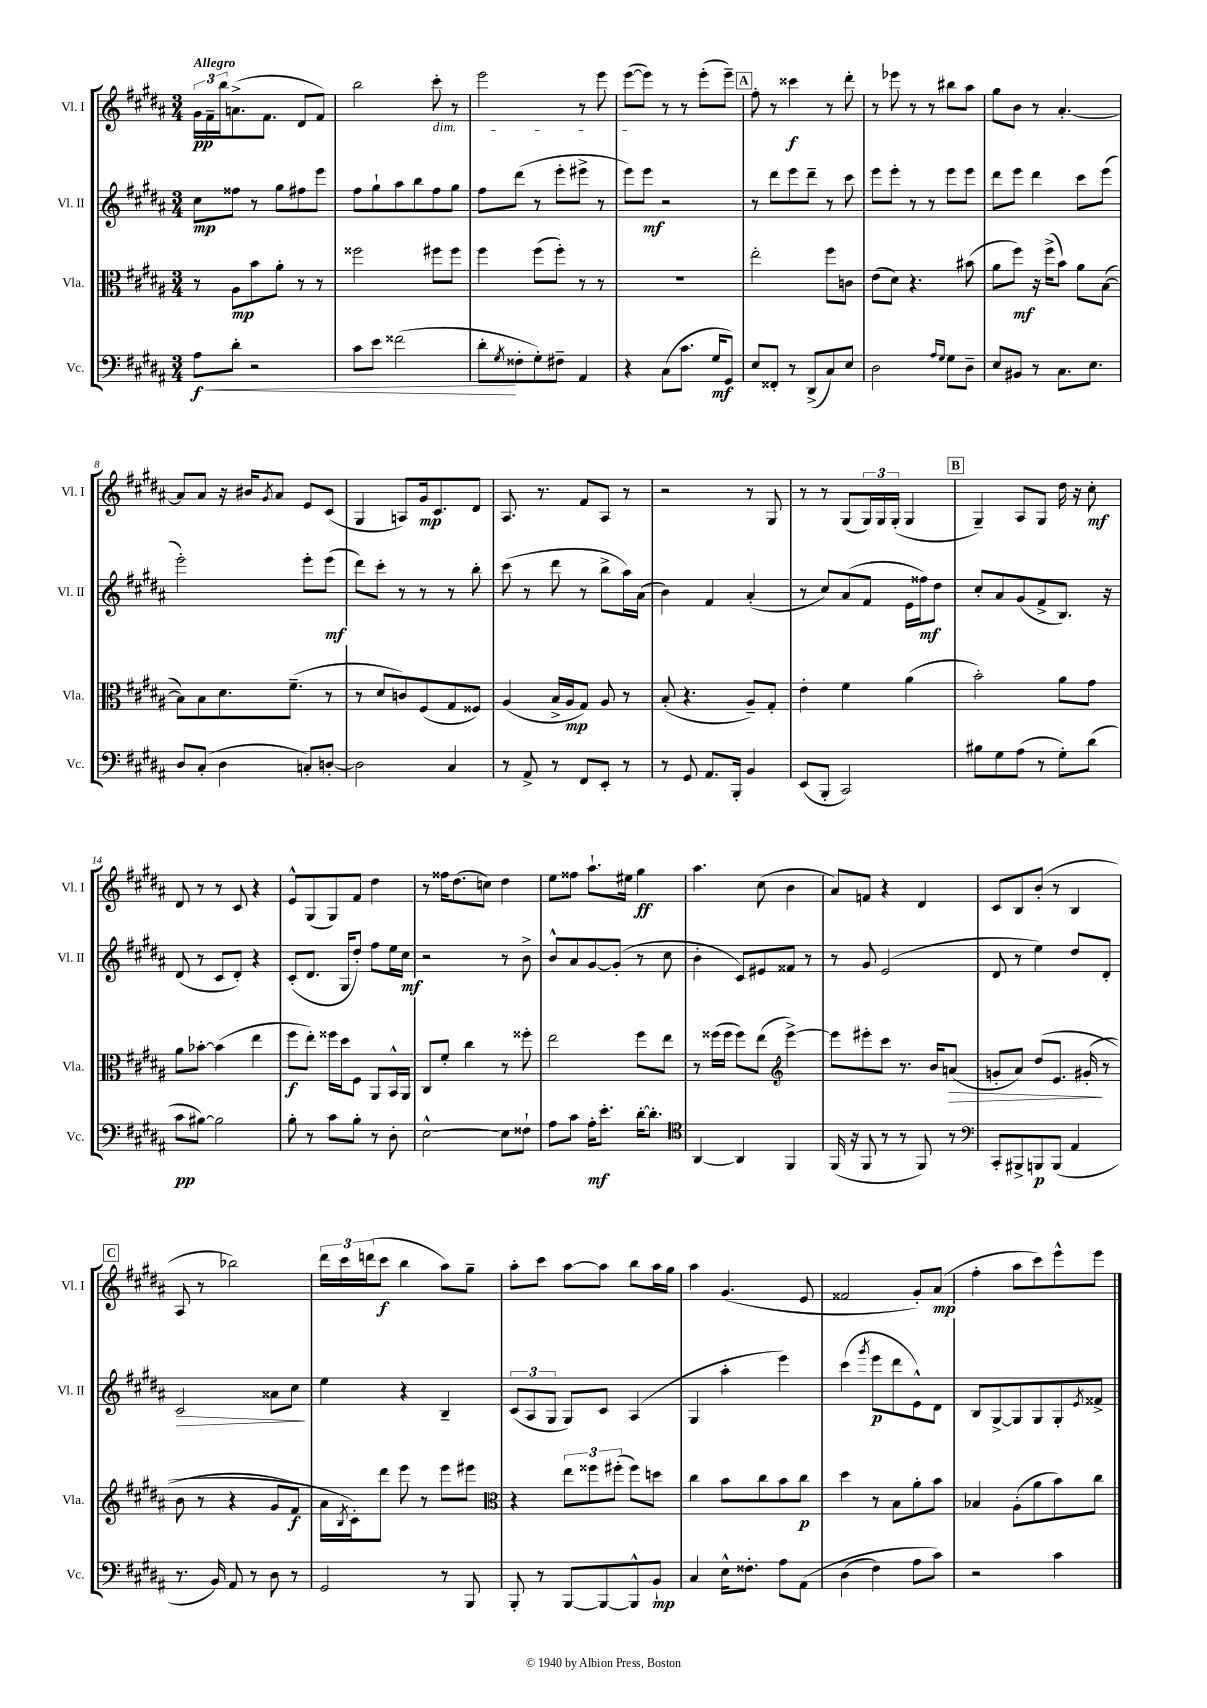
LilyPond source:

<<
\new StaffGroup <<
\new Staff = "s0" \with { instrumentName = "Vl. I" shortInstrumentName = "Vl. I" } {
    \clef treble \key b \major \numericTimeSignature \time 3/4 \tempo "Allegro"
    \tuplet 3/2 { gis'16\pp fis'16-- b''16 } a'8.->( fis'8. dis'8 fis'8) |
    b''2 cis'''8-.\dim r8 |
    e'''2 r8 e'''8 |
    e'''8~( e'''8\!) r8 r8 e'''8-.( e'''8--) |
    \mark \markup { \box "A" } fis''8-. r8 cisis'''4\f r8 dis'''8-. |
    r8 ees'''8 r8 r8 bis''8 ais''8 |
    gis''8 b'8 r8 ais'4.~-. |
    ais'8 ais'8 r16 bis'16 \acciaccatura { gis'8 } ais'8 e'8 cis'8( |
    gis4 a8) gis'16\mp cis'8. dis'8 |
    ais8. r8. fis'8 ais8 r8 |
    r2 r8 gis8 |
    r8 r8 gis8( \tuplet 3/2 { gis16) gis16 gis16-.( } gis4 |
    \mark \markup { \box "B" } gis4--) ais8 gis8 dis''16 r16 cis''8-.\mf |
    dis'8 r8 r8 cis'8 r4 |
    e'8-^ gis8( gis8) fis'8 dis''4 |
    r8 fisis''16 dis''8.( c''8) dis''4 |
    e''8 fisis''8 ais''8.-! eis''16 gis''4\ff |
    ais''4. cis''8( b'4 |
    ais'8) f'8 r4 dis'4 |
    cis'8 b8 b'8-.( r8 b4 |
    \mark \markup { \box "C" } ais8 r8 bes''2) |
    \tuplet 3/2 { dis'''16 cis'''16 d'''16( } cis'''8\f b''4 ais''8) gis''8-- |
    ais''8-. cis'''8 ais''8~ ais''8 b''8 ais''16 gis''16 |
    ais''4 gis'4.( e'8 |
    fisis'2 gis'8-.) ais'8\mp( |
    fis''4-. ais''8 cis'''8) e'''8-^ e'''8 \bar "|." |
}
\new Staff = "s1" \with { instrumentName = "Vl. II" shortInstrumentName = "Vl. II" } {
    \clef treble \key b \major \numericTimeSignature \time 3/4
    cis''8\mp fisis''8 r8 gis''8 fis''8 e'''8 |
    fis''8 gis''8-! ais''8 b''8 fis''8 gis''8 |
    fis''8 dis'''8( r8 e'''8-. eis'''8-> r8 |
    e'''8) e'''8\mf r2 |
    \mark \markup { \box "A" } r8 dis'''8 e'''8 dis'''8-- r8 cis'''8 |
    e'''8 e'''8-. r8 r8 e'''8 e'''8 |
    dis'''8 e'''8 dis'''4 cis'''8 e'''8( |
    e'''2-.) e'''8-. e'''8\mf( |
    dis'''8) cis'''8-. r8 r8 r8 b''8-. |
    cis'''8( r8 dis'''8 r8 b''8-> ais''16) ais'16( |
    b'4) fis'4 ais'4-.( |
    r8 cis''8) ais'8( fis'8 e'16 fisis''16\mf) dis''8 |
    \mark \markup { \box "B" } cis''8-. ais'8 gis'8( fis'8-> b8.) r16 |
    dis'8( r8 cis'8 dis'8-.) r4 |
    cis'8-.( dis'8. gis16 dis''8-.) fis''8 e''16 cis''16\mf |
    r2 r8 b'8-> |
    b'8-^ ais'8 gis'8~ gis'8-.( r8 cis''8 |
    b'4-. cis'8) eis'8 fisis'8 r8 |
    r8 gis'8 e'2( |
    dis'8 r8 e''4) dis''8 dis'8-. |
    \mark \markup { \box "C" } cis'2\> aisis'8 cis''8\! |
    e''4 r4 b4-- |
    \tuplet 3/2 { cis'8( ais8 gis8 } gis8) cis'8 ais4( |
    gis4 ais''4-. e'''4) |
    cis'''4( \acciaccatura { gis'''8 } e'''8\p dis'''8 e'8-^) dis'8 |
    b8 gis8~-> gis8 gis8 gis8-. \acciaccatura { e'8 } fisis'8-> \bar "|." |
}
\new Staff = "s2" \with { instrumentName = "Vla." shortInstrumentName = "Vla." } {
    \clef alto \key b \major \numericTimeSignature \time 3/4
    r8 ais8\mp b'8 ais'8-. r8 r8 |
    fisis''2 fis''8 fis''8 |
    fis''4 fis''8( fis''8-.) r8 r8 |
    R2. |
    \mark \markup { \box "A" } e''2-. fis''8 c'8 |
    e'8( dis'8) r4. bis'8( |
    ais'8 fis''8\mf) r16 fis''16->( b'8) ais'8 b8~( |
    b8) b8 dis'8. fis'8.--( r8 |
    r8 dis'8 c'8) fis8( gis8 fisis8) |
    ais4( b16-> ais16\mp gis8) ais8 r8 |
    b8-.( r4. ais8--) gis8-. |
    e'4-. fis'4 ais'4( |
    \mark \markup { \box "B" } b'2-.) ais'8 gis'8 |
    ais'8 bes'8~-. bes'4( e''4 |
    fis''8\f e''8-.) fisis''16 dis''16 fis8 ais,8 b,16-^ ais,16 |
    cis8 fis'8-. cis''4 r8 fisis''8-. |
    e''2 fis''8 e''8 |
    r8 fisis''16( fisis''16 fisis''8) e''8( \clef treble e'''4~->) |
    e'''8 eis'''8-. cis'''8 r8. b'16 a'8\>( |
    g'8-. ais'8) dis''8\( e'8. gis'16-.\!( r8 |
    \mark \markup { \box "C" } b'8 r8 r4 gis'8 fis'8\f) |
    ais'16 \acciaccatura { b8 } cis'16-.\) dis'''8 e'''8 r8 e'''8 eis'''8 |
    \clef alto r4 \tuplet 3/2 { e''8 fisis''8 fis''8-.( } fis''8) d''8 |
    cis''4 b'8 cis''8 b'8 cis''8\p |
    dis''4 r8 b8 ais'8-. b'8 |
    bes4 ais8-.( ais'8 b'8) cis''8 \bar "|." |
}
\new Staff = "s3" \with { instrumentName = "Vc." shortInstrumentName = "Vc." } {
    \clef bass \key b \major \numericTimeSignature \time 3/4
    ais8\f\< dis'8-. r2 |
    cis'8 e'8 fisis'2( |
    dis'8-.\! \acciaccatura { gis8 } fisis8-. gis8-.) fis8-- ais,4 |
    r4 cis8( cis'8. gis16\mf gis,8) |
    \mark \markup { \box "A" } e8 fisis,8-. r8 dis,8->( cis8) e8 |
    dis2 \grace { ais16 gis16 } gis8 dis8-- |
    e8 bis,8 r8 cis8. e8. |
    dis8 cis8-.( dis4 c8-.) d8~-. |
    d2 cis4 |
    r8 ais,8-> r8 fis,8 e,8-. r8 |
    r8 gis,8 ais,8. b,,16-. b,4 |
    e,8( b,,8-. cis,2) |
    \mark \markup { \box "B" } bis8 gis8 ais8( r8 gis8-.) dis'8( |
    cis'8\pp bis8~) bis2 |
    b8-. r8 cis'8 b8-. r8 dis8-. |
    e2~-^ e8 fisis8-! |
    ais8 cis'8 ais16-.\mf e'8.-. dis'16~-. dis'8.-. |
    \clef tenor ais,4~ ais,4 fis,4 |
    fis,16( r16 fis,8 r8 r8 fis,8) r8 |
    \clef bass cis,8-. bis,,8-> b,,8\p b,,8( ais,4 |
    \mark \markup { \box "C" } r8. b,16) ais,8 r8 dis8 r8 |
    gis,2 r8 b,,8 |
    b,,8-. r8 b,,8~ b,,8~ b,,8-^ b,8-!\mp |
    cis4 e16-^ fisis8.-. ais8 ais,8\( |
    dis4( fis4) ais8 cis'8\) |
    r2 cis'4 \bar "|." |
}
>>
>>
